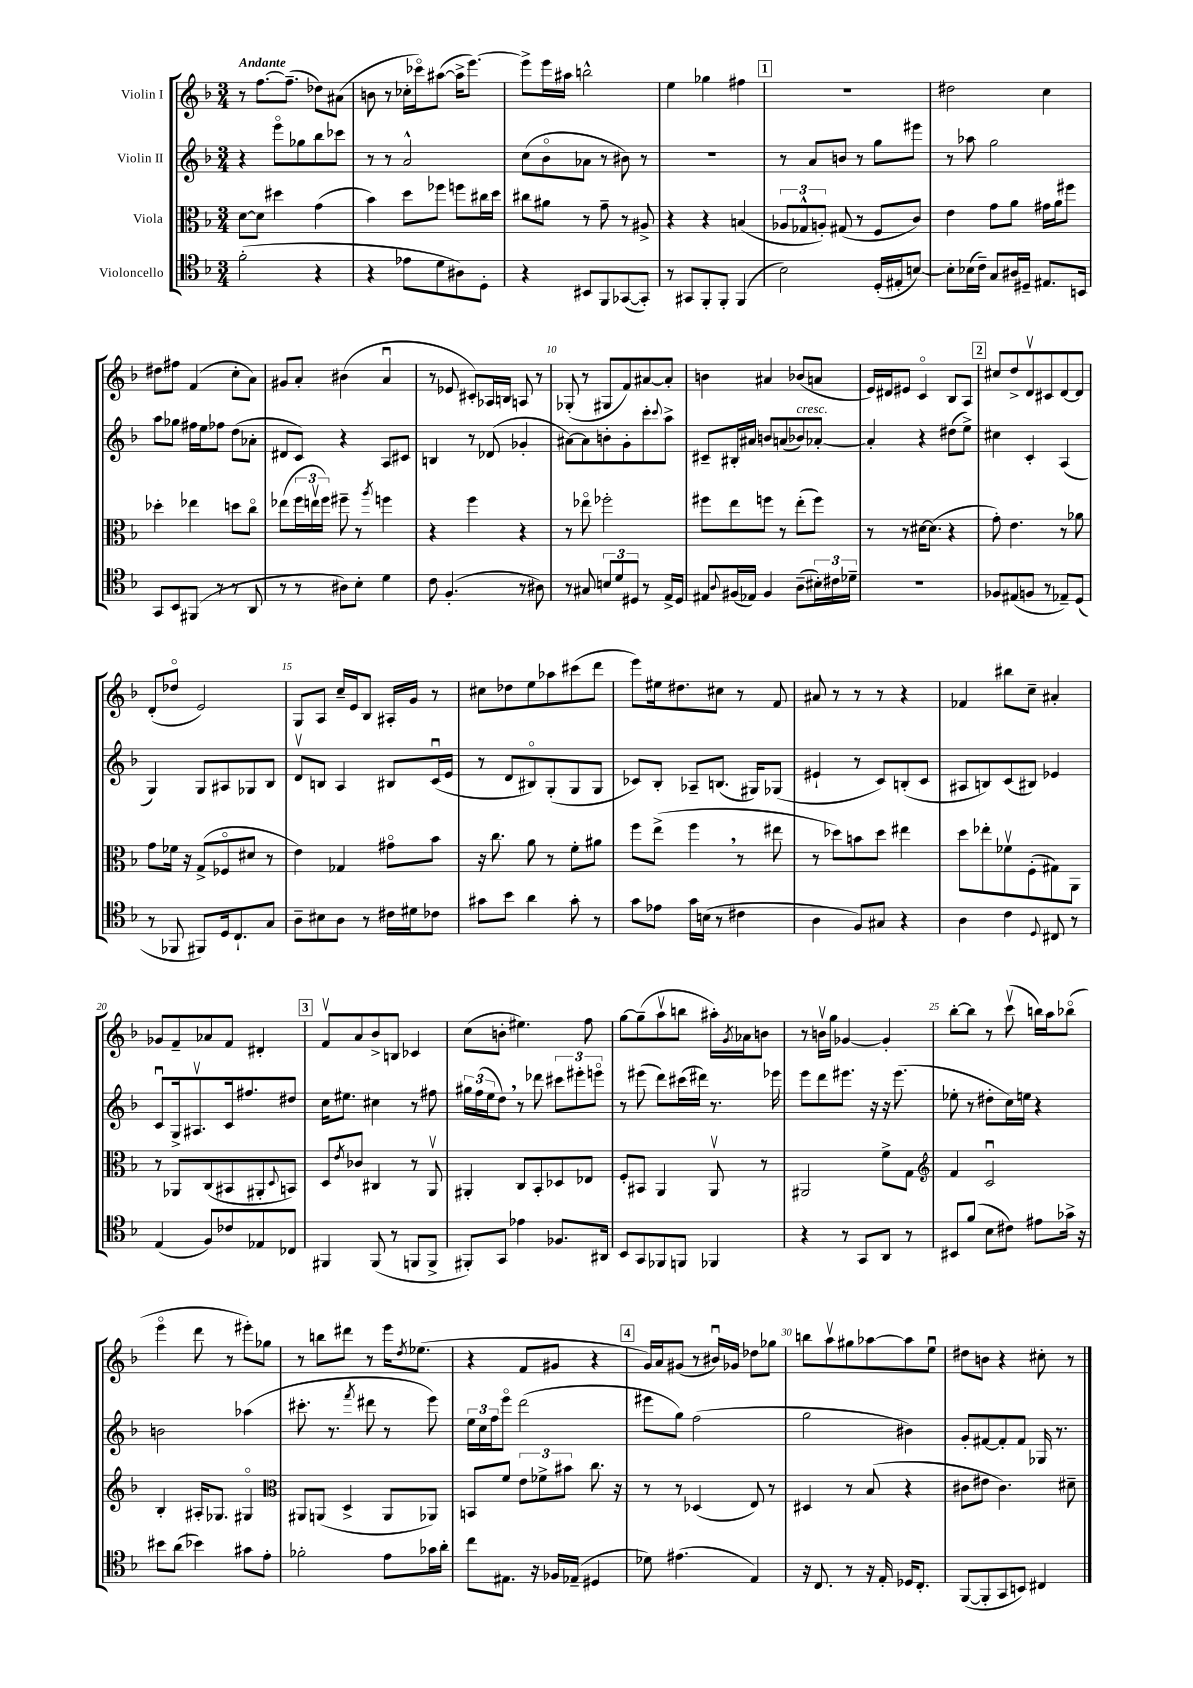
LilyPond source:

<<
\new StaffGroup <<
\new Staff = "s0" \with { instrumentName = "Violin I" } {
    \clef treble \key f \major \numericTimeSignature \time 3/4 \tempo "Andante"
    r8 f''8.~ f''8.--( des''8) ais'8( |
    b'8 r8 ces''16-. ces'''16\flageolet) ais''8~( ais''16-> e'''8.~) |
    e'''8-> e'''16 ais''16 b''2-^ |
    e''4 ges''4 fis''4 |
    \mark \markup { \box "1" } R2. |
    dis''2 c''4 |
    dis''8 fis''8 f'4( c''8-. a'8) |
    gis'8 a'8-. bis'4( a'4\downbow |
    r8 ees'8 cis'8-.) aes16 b16 a8 r8 |
    ges8-.( r8 gis8 f'8) ais'8~ ais'8-. |
    b'4 ais'4 bes'8( a'8 |
    e'16) dis'16 eis'8 c'4\flageolet bes8 a8 |
    \mark \markup { \box "2" } cis''8 d''8-> d'8\upbow cis'8 d'8~ d'8 |
    d'8-.( des''8\flageolet e'2) |
    g8 a8 c''16-- e'16 bes8 ais16-. g'16 r8 |
    cis''8 des''8 e''8 aes''8 cis'''8( d'''8 |
    e'''8) eis''16 dis''8. cis''8 r8 f'8 |
    ais'8 r8 r8 r8 r4 |
    fes'4 bis''8 c''8-- ais'4-. |
    ges'8 f'8-- aes'8 f'8 dis'4-. |
    \mark \markup { \box "3" } f'8\upbow a'8 bes'8-> b8 ces'4 |
    c''8( b'8-. eis''4.) f''8 |
    g''8~ g''8--( a''8\upbow b''8 ais''16-.) \acciaccatura { g'8 } aes'16 b'8 |
    r8 b'16\upbow g''16 ges'4~ ges'4-. |
    bes''8~-. bes''8 r8 c'''8\upbow( b''16) a''16 bes''8\flageolet( |
    e'''4\flageolet d'''8 r8 eis'''8-.) ges''8 |
    r8 b''8 dis'''8 r8 e'''16 \acciaccatura { d''8 } ees''8.( |
    r4 f'8 gis'8 r4 |
    \mark \markup { \box "4" } g'16) a'16 gis'8( r8 bis'16\downbow) ges'16 des''8 ges''8 |
    b''8 a''8\upbow gis''8 aes''8~ aes''8 e''8\downbow |
    dis''8 b'8 r4 cis''8-. r8 \bar "|." |
}
\new Staff = "s1" \with { instrumentName = "Violin II" } {
    \clef treble \key f \major \numericTimeSignature \time 3/4
    r4 e'''8\flageolet ges''8 bes''8 ces'''8 |
    r8 r8 a'2-^ |
    c''8( bes'8\flageolet aes'8 r8 bis'8) r8 |
    R2. |
    \mark \markup { \box "1" } r8 a'8 b'8 r8 g''8 eis'''8 |
    r8 aes''8 g''2 |
    a''8 ges''8 fis''16 e''16 fes''8 d''8( aes'8-. |
    dis'8 c'8) r4 a8 cis'8 |
    b4 r8 des'8( ges'4-. |
    ais'8~) ais'8 b'8-. g'8-. c'''8-. \appoggiatura { c'''8 } a''8-> |
    cis'8-- bis16-. ais'16 b'8 a'8( bes'8^\markup { \italic "cresc." }) aes'8~-. |
    aes'4-. r4 dis''8( e''8->) |
    \mark \markup { \box "2" } cis''4 c'4-. a4( |
    g4) g8 ais8 ges8 bes8 |
    d'8\upbow b8 a4 bis8 c'16\downbow( e'16 |
    r8 d'8 bis8\flageolet) g8-.( g8 g8 |
    ces'8) bes8-. aes8-- b8.( gis16) ges8( |
    eis'4-! r8 c'8) b8-.( c'8 |
    ais8 b8) c'8( bis8) ees'4 |
    c'8\downbow g16-> ais8.\upbow c'16 fis''8. dis''8 |
    \mark \markup { \box "3" } c''16 eis''8. cis''4 r8 fis''8 |
    \tuplet 3/2 { gis''16 f''16( e''16 } d''8) \breathe r8 des'''8 \tuplet 3/2 { cis'''8 eis'''8-. e'''8\flageolet } |
    r8 eis'''8( d'''8) cis'''16( dis'''16) r8. ees'''16 |
    e'''8 d'''8 eis'''8. r16 r16 eis'''8.( |
    ees''8-. r8 dis''8-. c''16) e''16 r4 |
    b'2 aes''4( |
    cis'''8.-. r8. \acciaccatura { f'''8 } dis'''8 r8 e'''8) |
    \tuplet 3/2 { e''16 c''16 f''16 } e'''8\flageolet d'''2( |
    \mark \markup { \box "4" } eis'''8 g''8) f''2( |
    g''2 bis'4) |
    g'8-. fis'8~ fis'8-. fis'8 ges16 r8. \bar "|." |
}
\new Staff = "s2" \with { instrumentName = "Viola" } {
    \clef alto \key f \major \numericTimeSignature \time 3/4
    d'8~ d'8 dis''4 g'4( |
    bes'4) d''8 fes''8 f''8 cis''16 d''16 |
    cis''8 ais'8 r8 g'8-- r8 ais8-> |
    r4 r4 b4( |
    \mark \markup { \box "1" } \tuplet 3/2 { aes8 ges8-^ a8-.) } gis8( r8 f8 c'8) |
    e'4 g'8 a'8 gis'16 a'16 fis''8 |
    des''4-. ees''4 d''8 c''8\flageolet |
    ees''8( \tuplet 3/2 { f''16 e''16\upbow f''16) } fis''8-- r8 \acciaccatura { a''8 } f''4 |
    r4 f''4 r4 |
    r8 ees''8\flageolet fes''2-. |
    fis''8 e''8 f''8 r8 e''8-.( f''8) |
    r8 r8 dis'16~ dis'8.( r4 |
    \mark \markup { \box "2" } g'8-.) e'4. r8 aes'8 |
    g'8 fes'16 r16 g8->( fes8\flageolet dis'8 r8 |
    e'4) ges4 gis'8\flageolet bes'8 |
    r16 c''8. a'8 r8 f'8-. ais'8 |
    f''8 e''8->( f''4 \breathe r8 eis''8 |
    r8 des''8) b'8 des''8 eis''4 |
    d''8 ees''8-. fes'8\upbow f8-.( gis8) a,8 |
    r8 aes,8 c8( bis,8 ais,8-. \appoggiatura { d8 } b,8) |
    \mark \markup { \box "3" } d8 \acciaccatura { e'8 } ces'8 cis4 r8 a,8\upbow |
    ais,4-. c8 bes,8-. des8 ees8 |
    f8-. bis,8 a,4 a,8\upbow r8 |
    ais,2 f'8-> g8 |
    \clef treble f'4 c'2\downbow |
    bes4-. ais16-. ges8. gis4\flageolet |
    \clef alto ais,8 a,8( d4-> a,8 aes,8) |
    b,8 f'8 \tuplet 3/2 { e'8 fes'8-> bis'8 } c''8. r16 |
    \mark \markup { \box "4" } r8 r8 des4( e8) r8 |
    dis4 r8 bes8( r4 |
    cis'8 eis'8 cis'4.) dis'8-- \bar "|." |
}
\new Staff = "s3" \with { instrumentName = "Violoncello" } {
    \clef tenor \key f \major \numericTimeSignature \time 3/4
    f'2-.( r4 |
    r4 ees'8 d'8 ais8) d8-. |
    r4 bis,8 f,8 ges,8~( ges,8-.) |
    r8 gis,8 f,8-. f,8-. f,4( |
    \mark \markup { \box "1" } bes2) d16-.( eis16-. b8~) |
    b8-. bes16( c'16--) g8 ais16 dis16-- eis8. b,16 |
    g,8 bes,8 fis,8( r8 r8 a,8 |
    r8 r8 ais8) bes8-. d'4 |
    c'8 f4.-.( r8 ais8) |
    r8 gis8 \tuplet 3/2 { b8 d'8 dis8 } r8 e16-> dis16 |
    eis8 \appoggiatura { a8 } fis16( ees16) fis4 a8--( \tuplet 3/2 { bis16-.) cis'16 des'16-- } |
    R2. |
    \mark \markup { \box "2" } fes8 eis8( f8 r8 ees8--) d8( |
    r8 fes,8 fis,8) d16 c8.-! g8 |
    a8-- bis8 a8 r8 cis'16 dis'16 ces'8 |
    gis'8 bes'8 a'4 gis'8-. r8 |
    g'8 ees'8 g'16 b16( r8 cis'4 |
    a4 f8) gis8 r4 |
    a4 c'4 \appoggiatura { d8 } cis8 r8 |
    e4( f8) ces'8 ees8 ces8 |
    \mark \markup { \box "3" } fis,4 fis,8( r8 f,8 f,8-> |
    fis,8-.) g,8 ees'4 fes8. ais,16 |
    bes,8 g,8 fes,8 f,8 fes,4 |
    r4 r8 g,8 a,8 r8 |
    bis,8 f'8( bes8 cis'8) eis'8 ges'16-> r16 |
    bis'8 a'8( bes'4) gis'8 e'8-. |
    fes'2-. e'8 ges'16 a'16-. |
    c''8 eis8. r16 fes16 ees16--( dis4 |
    \mark \markup { \box "4" } des'8) eis'4.( e4) |
    r16 c8. r8 r16 e16-. des16 c8.-. |
    f,8~( f,8-. g,8 b,8) cis4 \bar "|." |
}
>>
>>
\layout { \context { \Score \override BarNumber.break-visibility = ##(#f #t #t) barNumberVisibility = #(every-nth-bar-number-visible 5) } }
